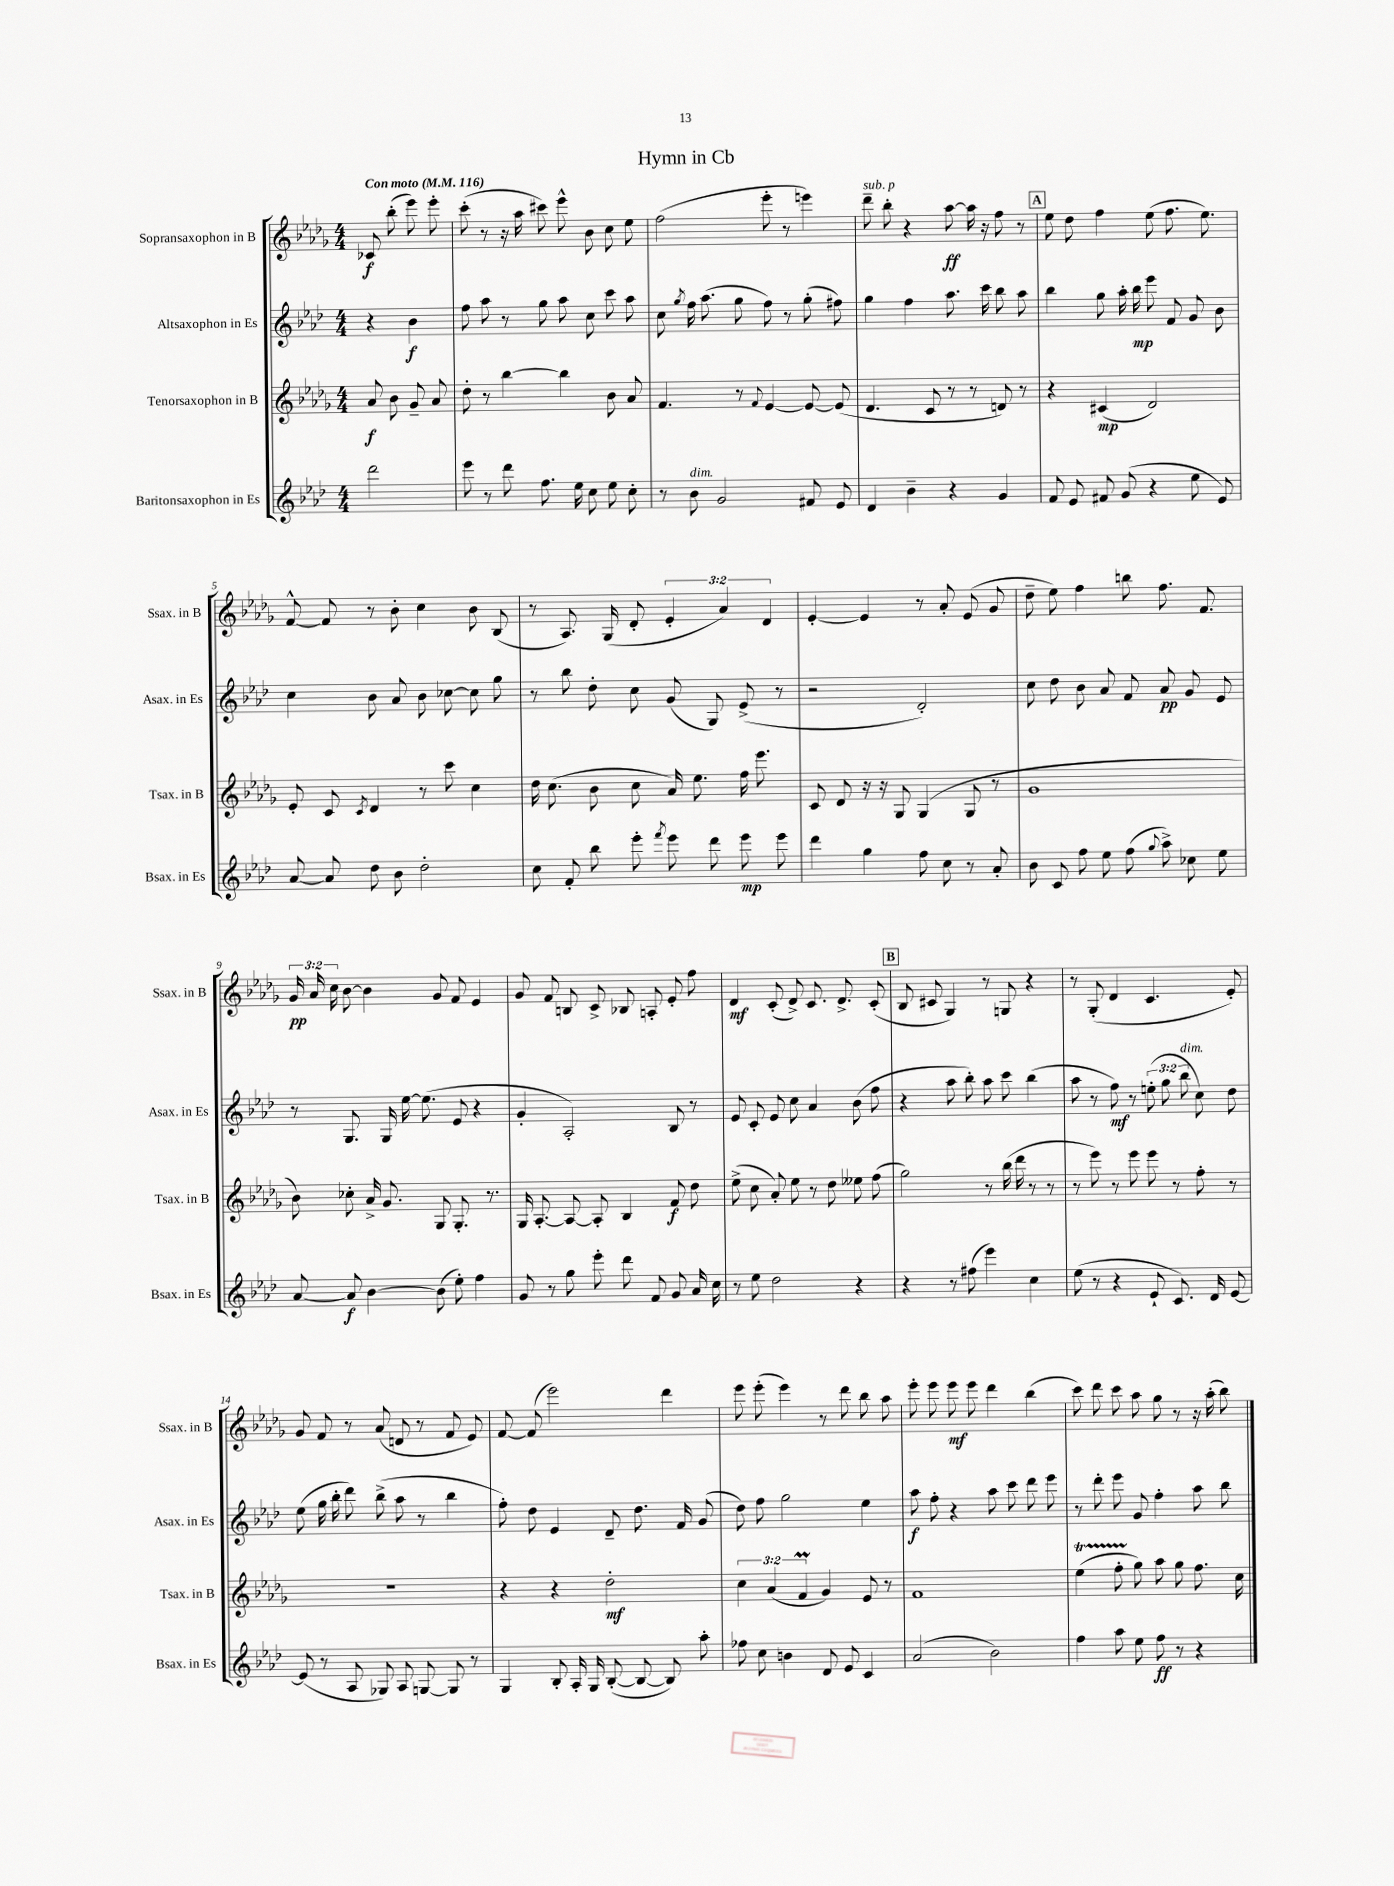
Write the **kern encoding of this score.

**kern	**dynam	**kern	**dynam	**kern	**dynam	**kern	**dynam
*part4	*part4	*part3	*part3	*part2	*part2	*part1	*part1
*staff4	*staff4	*staff3	*staff3	*staff2	*staff2	*staff1	*staff1
*I"Baritonsaxophon in Es	*	*I"Tenorsaxophon in B	*	*I"Altsaxophon in Es	*	*I"Sopransaxophon in B	*
*I'Bsax. in Es	*	*I'Tsax. in B	*	*I'Asax. in Es	*	*I'Ssax. in B	*
*clefG2	*	*clefG2	*	*clefG2	*	*clefG2	*
*k[b-e-a-d-]	*	*k[b-e-a-d-g-]	*	*k[b-e-a-d-]	*	*k[b-e-a-d-g-]	*
*M4/4	*	*M4/4	*	*M4/4	*	*M4/4	*
*MM116	*	*MM116	*	*MM116	*	*MM116	*
=	=	=	=	=	=	=	=
!	!	!	!	!	!	!LO:TX:a:B:t=Con moto	!
2ddd-\	.	8a-/	f	4r	.	8c-X/	f
.	.	8b-\	.	.	.	(8bb-'\	.
.	.	8g-~/	.	4b-\	f	8eee-\)	.
.	.	8a-/	.	.	.	8eee-'\	.
=1	=1	=1	=1	=1	=1	=1	=1
8eee-\	.	8dd-'\	.	8ff\	.	(8ccc'\	.
8r	.	8r	.	8aa-\	.	8r	.
8ddd-\	.	[4bb-\	.	8r	.	16r	.
.	.	.	.	.	.	16aa-\	.
8.ff\	.	.	.	8gg\	.	8ccc#X\)	.
.	.	4bb-\]	.	8aa-\	.	8eee-^^\	.
16ee-\	.	.	.	.	.	.	.
8cc\	.	.	.	8cc\	.	8b-\	.
8ee-\	.	8b-\	.	8ccc\	.	8cc\	.
8cc'\	.	8a-/	.	8aa-\	.	8ee-\	.
=2	=2	=2	=2	=2	=2	=2	=2
8r	.	4.f/	.	8cc\	.	(2ff\	.
.	.	.	.	8qgg/	.	.	.
!LO:TX:a:i:t=dim.	!	!	!	!	!	!	!
8b-\	.	.	.	16ff\	.	.	.
.	.	.	.	(8.aa-\	.	.	.
2g/	.	.	.	.	.	.	.
.	.	8r	.	8gg\	.	.	.
.	.	8qqf/	.	.	.	.	.
.	.	[4e-/	.	8ff\)	.	8eee-'\	.
.	.	.	.	8r	.	8r	.
8f#X/	.	8e-/_	.	(8gg'\	.	4eeen\)	.
8e-/	.	(8e-/]	.	8ff#X\)	.	.	.
=3	=3	=3	=3	=3	=3	=3	=3
!	!	!	!	!	!	!LO:TX:a:i:t=sub. p	!
4d-/	.	4.d-/	.	4gg\	.	8ddd-~\	.
.	.	.	.	.	.	8bb-'\	.
4b-~\	.	.	.	4ff\	.	4r	.
.	.	8c/	.	.	.	.	.
4r	.	8r	.	8.aa-\	.	[8aa-\	ff
.	.	8r	.	.	.	16aa-\]	.
.	.	.	.	16ccc\	.	16r	.
4g/	.	8dn/)	.	8bb-\	.	8ff\	.
.	.	8r	.	8aa-\	.	8r	.
!!LO:REH:place=s1:t=A
=4	=4	=4	=4	=4	=4	=4	=4
8f/	.	4r	.	4bb-\	.	8ee-\	.
8e-/	.	.	.	.	.	8dd-\	.
8f#X/	.	(4c#X/	mp	8gg\	.	4ff\	.
(8g/	.	.	.	16aa-'\	.	.	.
.	.	.	.	16bb-\	mp	.	.
4r	.	2d-/)	.	8eee-\	.	(8ee-\	.
.	.	.	.	8f/	.	8.ff\	.
8ee-\	.	.	.	8g/	.	.	.
.	.	.	.	.	.	8.ee-\)	.
8e-/)	.	.	.	8b-\	.	.	.
!!LO:LB:g=z
=5	=5	=5	=5	=5	=5	=5	=5
[8a-/	.	8e-'/	.	4cc\	.	[8f^^/	.
8a-/]	.	8c/	.	.	.	8f/]	.
.	.	8qc/	.	.	.	.	.
8dd-\	.	4d-/	.	8b-\	.	8r	.
8b-\	.	.	.	8a-/	.	8b-'\	.
2dd-'\	.	8r	.	8b-\	.	4cc\	.
.	.	8ccc\	.	[8cc-X\	.	.	.
.	.	4cc\	.	8cc-\]	.	8b-\	.
.	.	.	.	8gg\	.	(8B-/	.
=6	=6	=6	=6	=6	=6	=6	=6
8cc\	.	16dd-\	.	8r	.	8r	.
.	.	(8.cc\	.	.	.	.	.
8f'/	.	.	.	8bb-\	.	8.A-/)	.
8bb-\	.	8b-\	.	8dd-'\	.	.	.
.	.	.	.	.	.	(16G-/	.
8eee-'\	.	8cc\	.	8cc\	.	8d-'/	.
8qfff/	.	.	.	.	.	.	.
8eee-\	.	16a-/)	.	(8g/	.	6e-'/	.
.	.	8.ee-\	.	.	.	.	.
8ddd-\	.	.	.	8G/)	.	.	.
.	.	.	.	.	.	6a-/)	.
8eee-\	mp	16ff\	.	(8e-^/	.	.	.
.	.	8.eee-\	.	.	.	.	.
.	.	.	.	.	.	6d-/	.
8eee-\	.	.	.	8r	.	.	.
=7	=7	=7	=7	=7	=7	=7	=7
4ddd-\	.	8c/	.	2r	.	[4e-'/	.
.	.	8d-/	.	.	.	.	.
4gg\	.	16r	.	.	.	4e-/]	.
.	.	16r	.	.	.	.	.
.	.	8G-/	.	.	.	.	.
8ff\	.	(4G-/	.	2d-'/)	.	8r	.
8cc\	.	.	.	.	.	8a-'/	.
8r	.	8G-/	.	.	.	(8e-/	.
8a-'/	.	8r	.	.	.	8g-/	.
=8	=8	=8	=8	=8	=8	=8	=8
8b-\	.	1g-	.	8cc\	.	8dd-~\	.
8c/	.	.	.	8dd-\	.	8ee-\)	.
8ff\	.	.	.	8b-\	.	4ff\	.
8ee-\	.	.	.	8a-/	.	.	.
(8ff\	.	.	.	8f/	.	8bbn\	.
8qqgg/	.	.	.	.	.	.	.
8aa-^\)	.	.	.	8a-/	pp	8.ff\	.
8cc-X\	.	.	.	8g/	.	.	.
.	.	.	.	.	.	8.f/	.
8ee-\	.	.	.	8e-/	.	.	.
!!LO:LB:g=z
=9	=9	=9	=9	=9	=9	=9	=9
[8a-/	.	8b-\)	.	8r	.	24g-/	pp
.	.	.	.	.	.	24a-/	.
.	.	.	.	.	.	24cc\	.
8a-/]	f	8cc-X'\	.	8.G/	.	[8b-\	.
[4b-\	.	16a-^/	.	.	.	4b-\]	.
.	.	8.g-/	.	16G/	.	.	.
.	.	.	.	[16ee-\	.	.	.
.	.	.	.	(8.ee-\]	.	.	.
(8b-\]	.	8G-/	.	.	.	8g-/	.
8ee-'\)	.	8.G-'/	.	8e-/	.	8f/	.
4ff\	.	.	.	4r	.	4e-/	.
.	.	8.r	.	.	.	.	.
=10	=10	=10	=10	=10	=10	=10	=10
8g/	.	16G-/	.	4g'/	.	8g-/	.
.	.	[8.A-'/	.	.	.	.	.
8r	.	.	.	.	.	8f/	.
8gg\	.	8A-/_	.	2A-'/)	.	8Bn/	.
8eee-'\	.	8A-'/]	.	.	.	8c^/	.
8ddd-\	.	4B-/	.	.	.	8B-X/	.
8f/	.	.	.	.	.	8An'/	.
8g/	.	8f/	f	8B-/	.	8e-'/	.
16a-/	.	8dd-\	.	8r	.	8ff\	.
16cc\	.	.	.	.	.	.	.
=11	=11	=11	=11	=11	=11	=11	=11
8r	.	(8ee-^\	.	8e-/	.	4d-/	mf
8ee-\	.	8cc\	.	8c'/	.	.	.
2dd-\	.	8a-'/)	.	8e-/	.	(8c'/	.
.	.	8ee-\	.	8cc\	.	8d-^/)	.
.	.	8r	.	4a-/	.	8.c/	.
.	.	8dd-\	.	.	.	.	.
.	.	.	.	.	.	8.d-^/	.
4r	.	8ee--X\	.	(8b-\	.	.	.
.	.	(8ff\	.	8ff\	.	(8c'/	.
!!LO:REH:place=s1:t=B
=12	=12	=12	=12	=12	=12	=12	=12
4r	.	2gg-\)	.	4r	.	8B-/	.
.	.	.	.	.	.	8c#X/	.
8r	.	.	.	8aa-\	.	4G-/)	.
(8ff#X\	.	.	.	8bb-'\)	.	.	.
4eee-\)	.	8r	.	8aa-\	.	8r	.
.	.	(16bb-\	.	8ccc\	.	8Gn/	.
.	.	16ddd-\	.	.	.	.	.
4cc\	.	8r	.	(4bb-\	.	4r	.
.	.	8r	.	.	.	.	.
=13	=13	=13	=13	=13	=13	=13	=13
(8ee-\	.	8r	.	8aa-\	.	8r	.
8r	.	8eee-\)	.	8r	.	(8G-'/	.
4r	.	8r	.	8ff\)	mf	4d-/	.
.	.	8eee-\	.	8r	.	.	.
8e-`/	.	8eee-\	.	(12een'\	.	4.c/	.
.	.	.	.	12gg\	.	.	.
8.c/)	.	8r	.	.	.	.	.
!	!	!	!	!LO:TX:a:i:t=dim.	!	!	!
.	.	.	.	12bb-\	.	.	.
.	.	8ff'\	.	8cc\)	.	.	.
16d-/	.	.	.	.	.	.	.
[8e-/	.	8r	.	8dd-\	.	8e-'/)	.
!!LO:LB:g=z
=14	=14	=14	=14	=14	=14	=14	=14
(8e-/]	.	1r	.	(8ee-\	.	8g-/	.
8r	.	.	.	16gg\	.	8f/	.
.	.	.	.	16bb-'\	.	.	.
8A-/	.	.	.	8ddd-\)	.	8r	.
8G-X/)	.	.	.	(8bb-^\	.	(8a-/	.
8A-/	.	.	.	8aa-\	.	8dn/	.
[8Gn/	.	.	.	8r	.	8r	.
8G/]	.	.	.	4bb-\	.	8f/	.
8r	.	.	.	.	.	8e-/)	.
=15	=15	=15	=15	=15	=15	=15	=15
4G/	.	4r	.	8ff'\)	.	[8f/	.
.	.	.	.	8dd-\	.	(8f/]	.
8B-'/	.	4r	.	4e-/	.	2eee-\)	.
16A-'/	.	.	.	.	.	.	.
16G/	.	.	.	.	.	.	.
([8B-'/	.	2dd-'\	mf	8d-~/	.	.	.
8B-/_	.	.	.	8.dd-\	.	.	.
8B-/])	.	.	.	.	.	4ddd-\	.
.	.	.	.	16f/	.	.	.
8aa-'\	.	.	.	(8g/	.	.	.
=16	=16	=16	=16	=16	=16	=16	=16
8ff-X\	.	6cc\	.	8dd-\)	.	8eee-\	.
8cc\	.	.	.	8ff\	.	(8eee-'\	.
.	.	(6a-/	.	.	.	.	.
4bn\	.	.	.	2gg\	.	4eee-\)	.
.	.	6fm/	.	.	.	.	.
8d-/	.	4g-/)	.	.	.	8r	.
8e-/	.	.	.	.	.	8ddd-\	.
4c/	.	8e-/	.	4ee-\	.	8bb-\	.
.	.	8r	.	.	.	8aa-\	.
=17	=17	=17	=17	=17	=17	=17	=17
(2a-/	.	1f	.	8aa-\	f	8eee-'\	.
.	.	.	.	8ff'\	.	8eee-\	.
.	.	.	.	4r	.	8eee-\	mf
.	.	.	.	.	.	8eee-\	.
2b-\)	.	.	.	8aa-\	.	4ddd-\	.
.	.	.	.	8ccc\	.	.	.
.	.	.	.	8ddd-\	.	(4bb-\	.
.	.	.	.	8eee-\	.	.	.
=18	=18	=18	=18	=18	=18	=18	=18
4ff\	.	(4ee-T\	.	8r	.	8ccc\)	.
.	.	.	.	8ddd-'\	.	8ddd-\	.
8aa-\	.	8ffTTT'\	.	8eee-\	.	8ccc\	.
8ee-\	.	8gg-\)	.	8g/	.	8aa-\	.
8ff\	ff	8aa-\	.	4ff'\	.	8gg-\	.
8r	.	8gg-\	.	.	.	8r	.
4r	.	8.ff\	.	8aa-\	.	16r	.
.	.	.	.	.	.	(16aa-'\	.
.	.	.	.	8bb-\	.	8bb-\)	.
.	.	16cc\	.	.	.	.	.
==	==	==	==	==	==	==	==
*-	*-	*-	*-	*-	*-	*-	*-
